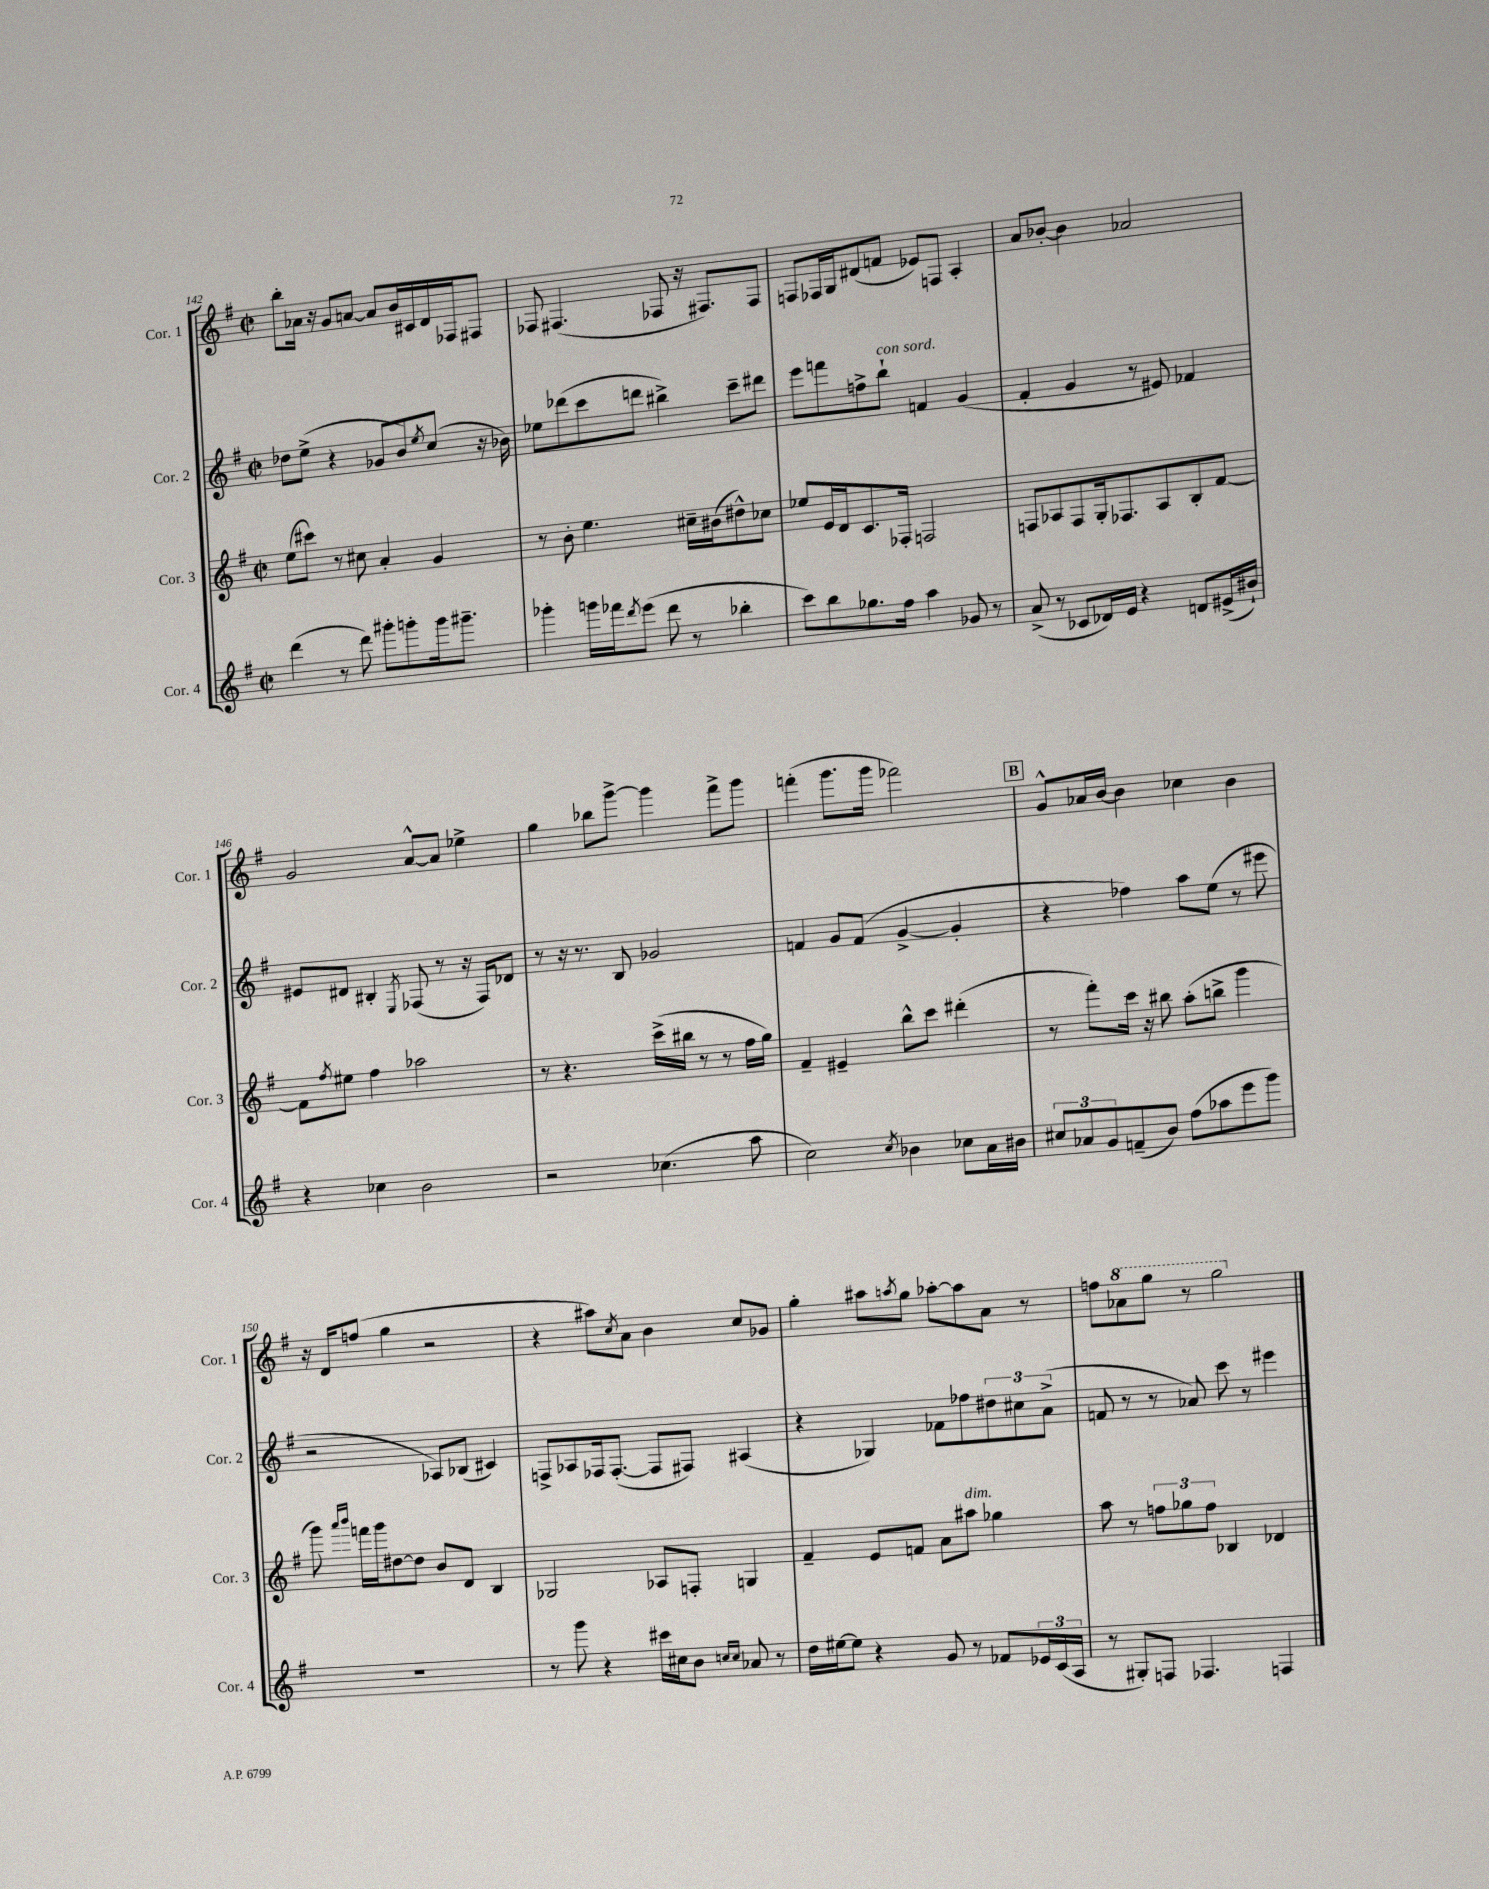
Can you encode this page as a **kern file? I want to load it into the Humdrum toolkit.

**kern	**kern	**kern	**kern
*part4	*part3	*part2	*part1
*staff4	*staff3	*staff2	*staff1
*I"Cor. 4	*I"Cor. 3	*I"Cor. 2	*I"Cor. 1
*I'Cor. 4	*I'Cor. 3	*I'Cor. 2	*I'Cor. 1
*clefG2	*clefG2	*clefG2	*clefG2
*k[f#]	*k[f#]	*k[f#]	*k[f#]
*M2/2	*M2/2	*M2/2	*M2/2
*met(c|)	*met(c|)	*met(c|)	*met(c|)
=142	=142	=142	=142
(4ddd\	(8ee\L	8dd-X\L	8bb'\L
.	8ccc#X\J)	(8ee^\J	16a-X\Jk
.	.	.	16r
8r	8r	4r	8g/L
8ddd\)	8cc#X\	.	[8an/J
8ggg#X'\L	4a'/	8g-X/L	8a/L]
8gggn'\	.	8b/)	16b/L
.	.	.	16c#X/
.	.	8qee/	.
16ggg\k	4g/	(8cc/J	16d/
8.ggg#X~\J	.	.	16F-X/J
.	.	16r	8F#X/J
.	.	16b-X\)	.
=143	=143	=143	=143
4ggg-X'\	8r	8ee-X\L	8F-X/
.	8b'\	(8ddd-X\	(4.F#X/
16gggn\LL	4.ee\	8ccc\	.
16fff-X\J	.	.	.
8qddd/	.	.	.
(8eee\J	.	8dddn\J	.
8ddd\	.	4bb#X^\)	8F-X/
8r	16cc#X~\LL	.	16r
.	(16b#X\J	.	8.F#X/L)
4bb-X'\	8dd#X^^\)	8ccc~\L	.
.	8cc-X\J	8ddd#X\J	8F#/J
=144	=144	=144	=144
8ccc\L)	8ee-X/L	8eee\L	8Fn/L
8bb\	16e/L	8fffn\	16F-X/L
.	16d/J	.	16G/J
8.gg-X\	8.c/	8ffn^\	(8d#X/
!	!	!LO:TX:a:i:t=con sord.	!
.	.	8bb`\J	8fn/J
16ff#\Jk	16F-X'/Jk	.	.
4aa\	2Fn/	4fn/	8e-X/L)
.	.	.	8Fn/J
8g-X/	.	(4g/	4A'/
8r	.	.	.
=145	=145	=145	=145
(8a^/	8Fn/L	4f#'/	8a/L
8r	8A-X/	.	[8b-X'/J
8c-X/L	8F/	4g/	4b-\]
16d-X/L)	16G'/k	.	.
16e/JJ	8.F-X/	.	.
4r	.	8r	2a-X/
.	8A-/	8e#X/)	.
8dn/L	8B'/	4f-X/	.
(16e#X^/L	[8f#/J	.	.
16b#X`/JJ)	.	.	.
!!LO:LB:g=z
=146	=146	=146	=146
4r	8f#\L]	8e#X/L	2g/
.	8qff#/	.	.
.	8ee#X\J	8d#X/J	.
4cc-X\	4ff#\	4B#X'/	.
.	.	8qE/	.
2b\	2aa-X\	(8F-X/	[8a^^/L
.	.	8r	8a/J]
.	.	16r	4ee-X^\
.	.	16F-/KL)	.
.	.	8d-X/J	.
=147	=147	=147	=147
2r	8r	8r	4gg\
.	4.r	16r	.
.	.	8.r	.
.	.	.	8bb-X\L
.	.	8B/	[8ggg^\J
(4.cc-X\	(16ccc^\LL	2g-X/	4ggg\]
.	16bb#X\JJ	.	.
.	8r	.	.
.	8r	.	8fff#^\L
8aa\	16ff#\LL	.	8ggg\J
.	16gg\JJ)	.	.
=148	=148	=148	=148
2cc\)	4f#~/	4fn/	(4fffn'\
.	4e#X~/	8g/L	8.ggg\L
.	.	(8f/J	.
.	.	.	16ggg\Jk
8qcc/	.	.	.
4b-X\	8bb^^\L	[4g^/	2fff-X\)
.	8ccc\J	.	.
8cc-X\L	(4ddd#X'\	4g'/]	.
16a\L	.	.	.
16b#X\JJ	.	.	.
!!LO:REH:place=s1:t=B
=149	=149	=149	=149
12cc#X/L	8r	4r	8g^^/L
12a-X/	.	.	.
.	8fff#'\L)	.	16a-X/L
12g/	.	.	.
.	.	.	[16b/JJ
(8fn~/	16ccc\Jk	4ff-X\)	4b\]
.	16r	.	.
8b/J)	8bb#X\	.	.
(8ff#\L	(8aa'\L	8aa\L	4cc-X\
8aa-X\	8bbn^\J	(8ee\J	.
8eee\	4ggg\	8r	4b\
8ggg\J)	.	8eee#X\	.
!!LO:LB:g=z
=150	=150	=150	=150
1r	8ggg\)	2r	16r
.	.	.	16d/KL
.	16qqaaa/LL	.	.
.	16qqbbb/JJ	.	.
.	16fffn\LL	.	(8ffn/J
.	16ggg\J	.	.
.	[8dd#X\	.	4gg\
.	8dd#\J]	.	.
.	8b/L	8A-X/L)	2r
.	8d/J	(8B-X/J	.
.	4B/	4c#X/)	.
=151	=151	=151	=151
8r	2G-X/	8Fn^/L	4r
8ggg\	.	8A-X/	.
4r	.	16F-X/k	8aa#X\L)
.	.	([8.F-'/J	.
.	.	.	8qcc/
.	.	.	8a\J
16ccc#X\LL	8A-X/L	8F-/L]	4b\
16cc#X\J	.	.	.
8b\J	8Fn'/J	8F#X/J)	.
16qqccn/LL	.	.	.
16qqcc/JJ	.	.	.
8a-X/	4Gn/	(4A#X/	8cc/L
8r	.	.	8g-X/J
=152	=152	=152	=152
16dd\LL	4f#~/	4r	4gg'\
[16ee#X\J	.	.	.
8ee#\J]	.	.	.
4r	8e/L	4G-X/)	8aa#X\L
.	.	.	8qaan/
.	8fn/J	.	8gg\J
8g/	8a\L	8f-X\L	[8aa-X'\L
!	!LO:TX:a:i:t=dim.	!	!
8r	8aa#X\J	8ff-X\	8aa-\]
8f-X/L	4gg-X\	12dd#X\	8a\J
.	.	12cc#X\	.
24e-X/L	.	.	8r
(24c/	.	(12a^\J	.
24A/JJ	.	.	.
=153	=153	=153	=153
8r	8aa\	8fn/	8ffn\L
*	*	*	*8va
8G#X'/L)	8r	8r	8aa-X\
8Fn/J	12ffn\L	8r	8ggg\J
.	12gg-X\	.	.
4.F-X/	.	8a-X/)	8r
.	12ff\J	.	.
.	4B-X/	8ccc\	2ggg\
.	.	8r	.
4Fn/	4d-X/	4eee#X\	.
*	*	*	*X8va
==	==	==	==
*-	*-	*-	*-
